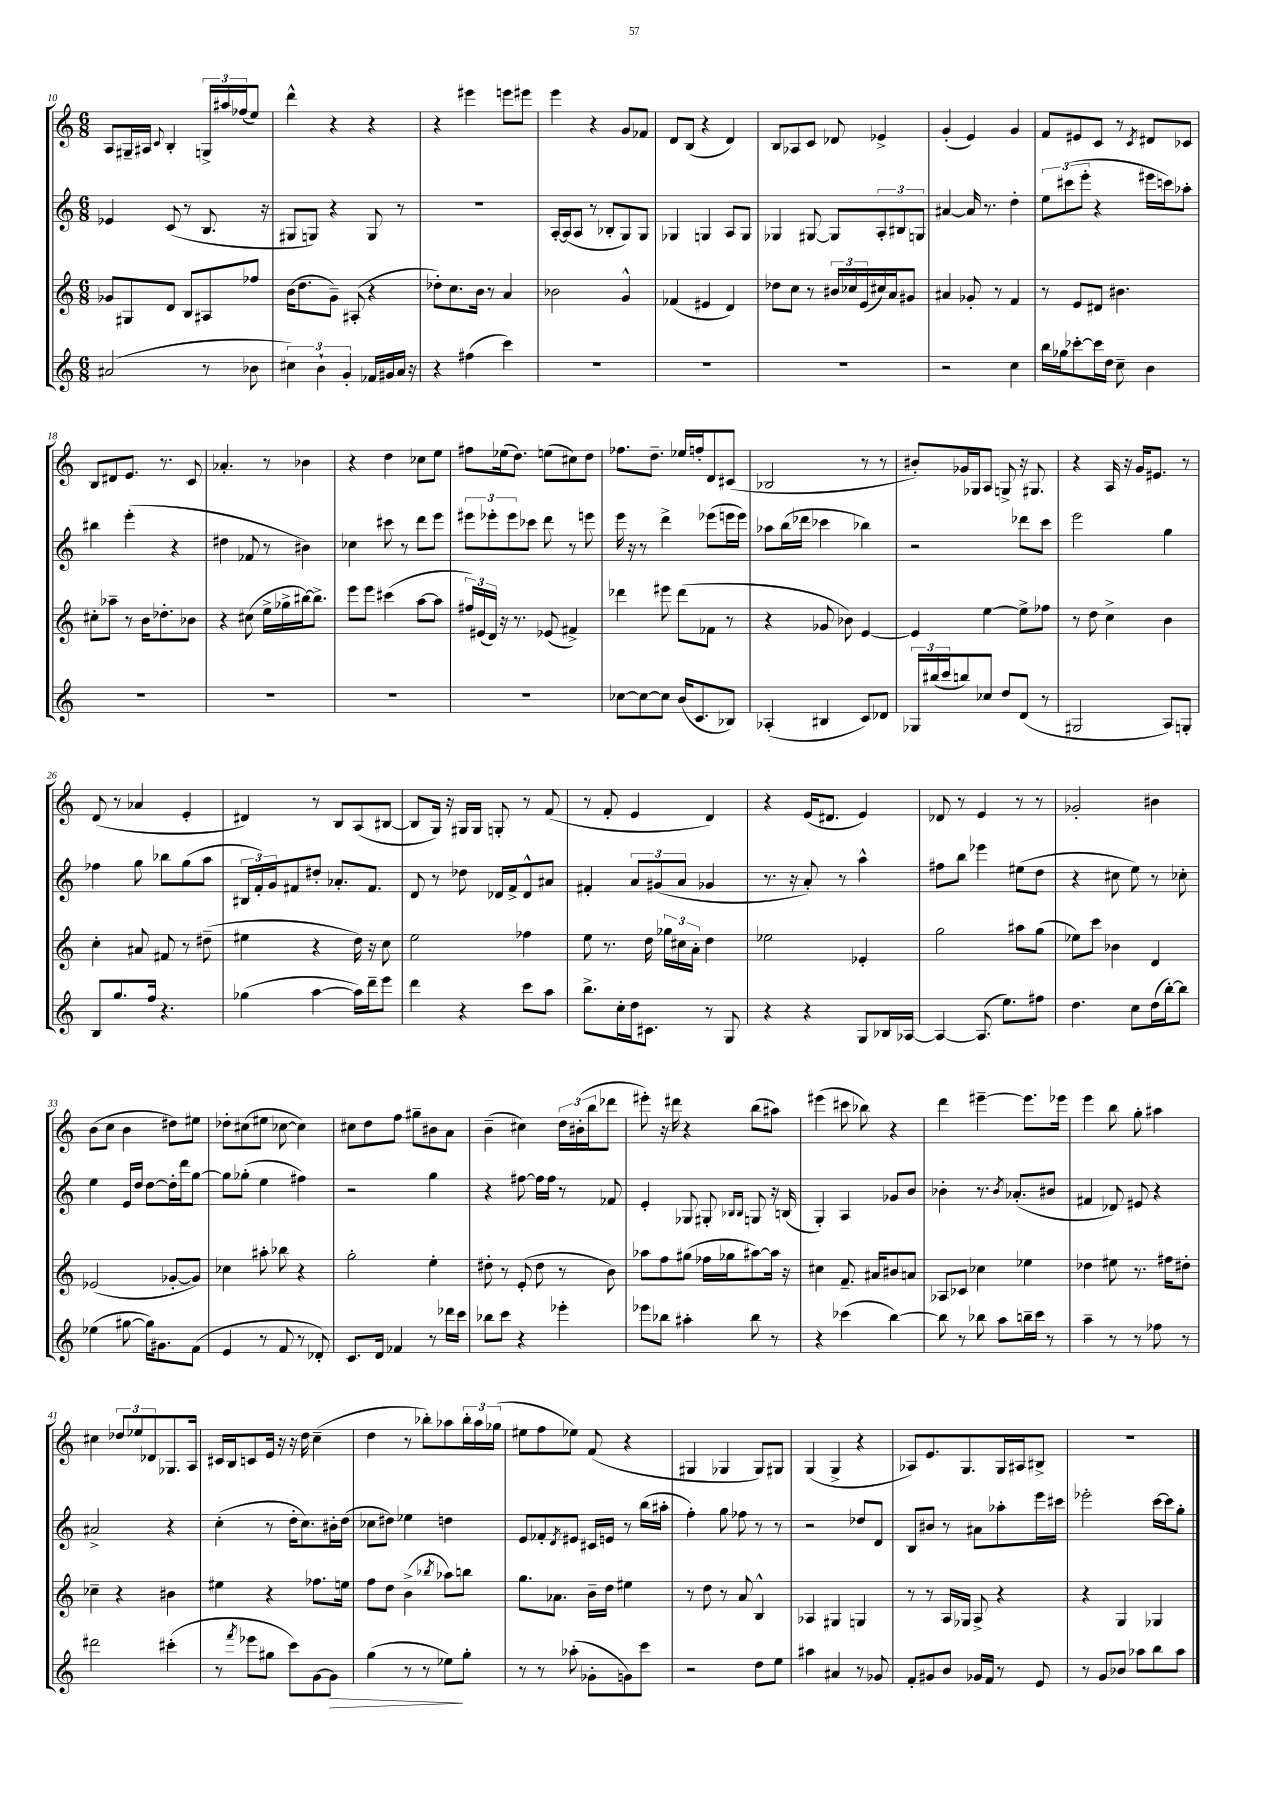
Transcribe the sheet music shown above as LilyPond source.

<<
\new StaffGroup <<
\new Staff = "s0" {
    \clef treble \key c \major \numericTimeSignature \time 6/8
    a8 gis16-- ais16 \appoggiatura { c'8 } b4-. \tuplet 3/2 { g16-> ais''16 fes''16( } e''8) |
    d'''4-^ r4 r4 |
    r4 eis'''4 e'''8 eis'''8 |
    e'''4 r4 g'8 fes'8 |
    d'8 b8( r4 d'4) |
    b8 aes8 c'8 des'8 ees'4-> |
    g'4-.( e'4) g'4 |
    f'8 eis'8 c'8 r8 \acciaccatura { c'8 } dis'8 ces'8 |
    b8 dis'8 e'8. r8. c'8 |
    aes'4.-. r8 bes'4 |
    r4 d''4 ces''8 e''8 |
    fis''8 ees''16( d''8.) e''8( cis''8) d''8 |
    fes''8. d''8.-- ees''16 f''16-. d'8 cis'8( |
    bes2 r8 r8 |
    bis'8-.) ges'16 ges16 a8 g8-> r16 gis8. |
    r4 a16 r16 g'16 eis'8. r8 |
    d'8( r8 aes'4 e'4-. |
    dis'4) r8 b8 a8( bis8~ |
    bis8 g16) r16 gis16 gis16 g8-. r8 f'8( |
    r8 f'8-. e'4 d'4) |
    r4 e'16( dis'8. e'4) |
    des'8 r8 e'4 r8 r8 |
    ges'2-. bis'4 |
    b'8( c''8 b'4 dis''8) eis''8 |
    des''8-. cis''8( eis''8 ces''8~ ces''4) |
    cis''8 d''8 f''8 gis''8-- bis'8 a'8 |
    b'4--( cis''4) \tuplet 3/2 { d''16 bis'16-.( b''16 } des'''8 |
    eis'''8-.) r16 dis'''16 r4 b''8( ais''8) |
    eis'''4( cis'''8 bes''8) r4 |
    d'''4 eis'''4~-- eis'''8. ees'''16 |
    e'''4 b''8 g''8-. ais''4 |
    cis''4 \tuplet 3/2 { des''8 ees''8 des'8 } ges8. a16 |
    cis'16 b16 c'8 e'16 r16 r16 d''16 c''4--( |
    d''4 r8 bes''8-.) aes''8 \tuplet 3/2 { bes''16-. aes''16 ges''16( } |
    eis''8 f''8 ees''8) f'8( r4 |
    gis4 ges4 ges8) gis8 |
    g4( g4-> r4 |
    aes8) e'8. g8. g16 ais16 bis8-> |
    R2. \bar "|." |
}
\new Staff = "s1" {
    \clef treble \key c \major \numericTimeSignature \time 6/8
    ees'4 c'8( r8 b8. r16 |
    gis8 g8) r4 g8 r8 |
    R2. |
    a16~-. a16( a8 r8 bes8-. g8) g8 |
    ges4 g4 a8 g8 |
    ges4 gis8~ gis8 \tuplet 3/2 { a8-. bis8 g8 } |
    ais'4~ ais'16 r8. d''4-. |
    \tuplet 3/2 { e''8 cis'''8( e'''8-. } r4 eis'''16 c'''16) aes''8-. |
    bis''4 e'''4-.( r4 |
    dis''4 fes'8 r8 bis'4) |
    ces''4 cis'''8 r8 d'''8 e'''8 |
    \tuplet 3/2 { eis'''8 ees'''8-. ees'''8 } ces'''8 d'''8 r8 e'''8 |
    e'''16 r16 r8 d'''4-> ees'''8( e'''16 e'''16) |
    aes''8 b''16( des'''16 ces'''4 bes''4) |
    r2 des'''8 c'''8 |
    e'''2 g''4 |
    fes''4 g''8 bes''8 g''8( a''8 |
    \tuplet 3/2 { bis16 f'16-.) g'16 } fis'8 dis''8-. aes'8.-. fis'8. |
    d'8 r8 des''8 des'16 f'16-> des'8-^ ais'8 |
    fis'4-. \tuplet 3/2 { a'8 gis'8( a'8 } ges'4 |
    r8. r16 a'8-.) r8 a''4-^ |
    fis''8 b''8 ees'''4 eis''8( d''8 |
    r4 cis''8 e''8) r8 ces''8-. |
    e''4 e'16 d''16 d''8~ d''16-. d'''16 g''8~ |
    g''8 ges''8-.( e''4 fis''4) |
    r2 g''4 |
    r4 fis''8~ fis''16 fis''16 r8 fes'8 |
    e'4-. ges8 gis8-. \grace { bes16 bes16 } g8 r16 b16( |
    g4-.) a4 ges'8 b'8 |
    bes'4-. r8. \acciaccatura { bes'8 } aes'8.-.( bis'8 |
    fis'4 des'8) eis'8 r4 |
    ais'2-> r4 |
    c''4-.( r8 d''16-. c''8.) bis'16-. d''16( |
    ces''8 dis''8) ees''4 d''4 |
    e'8 fes'8-. \acciaccatura { d'8 } eis'8 cis'16 e'16 r8 b''16( ais''16-. |
    f''4-.) g''8 fes''8 r8 r8 |
    r2 des''8 d'8 |
    b8 bis'8 r8 ais'8 aes''8-. e'''16 cis'''16 |
    ees'''2-. c'''16~ c'''16 g''8-. \bar "|." |
}
\new Staff = "s2" {
    \clef treble \key c \major \numericTimeSignature \time 6/8
    ges'8 gis8 d'8 b8 ais8 fes''8 |
    b'16( d''8. g'8--) ais8-.( r4 |
    des''8-.) c''8. b'16 r8 a'4 |
    bes'2 g'4-^ |
    fes'4( eis'4 d'4) |
    des''8 c''8 r8 \tuplet 3/2 { bis'16 ces''16 e'16( } cis''16) a'16 gis'8 |
    ais'4 ges'8-. r8 f'4 |
    r8 e'8 dis'8 bis'4. |
    cis''8-. aes''8-- r8 b'16 des''8.-. bes'8 |
    r4 cis''8( e''16-> ges''16-> bis''16~) bis''8.-> |
    e'''8 e'''8 cis'''4( a''8~ a''8 |
    \tuplet 3/2 { fis''16) eis'16( d'16) } r16 r8. ees'8( fis'4->) |
    des'''4 eis'''8 des'''8( fes'8 r8 |
    r4 ges'8 bes'8) e'4~ |
    e'4 e''4~ e''8-> fes''8 |
    r8 d''8 c''4-> b'4 |
    c''4-. ais'8 fis'8 r8 dis''8--( |
    eis''4 r4 d''16) r16 c''8 |
    e''2 fes''4 |
    e''8 r8. d''16 \tuplet 3/2 { ges''16 cis''16 a'16-. } d''4 |
    ees''2 ees'4-. |
    g''2 ais''8 g''8( |
    ees''8) c'''8 bes'4 d'4 |
    ees'2( ges'8~-. ges'8) |
    ces''4 ais''8-. bes''8 r4 |
    g''2-. e''4-. |
    dis''8-. r8 e'8-.( dis''8 r8 b'8) |
    aes''8 f''8 gis''8( fes''16 ges''16 ais''8~) ais''16 r16 |
    cis''4 f'8.-- ais'16 bis'8 a'8 |
    aes8 ces'8 ces''4 ees''4 |
    des''4 eis''8 r8. fis''16 dis''8-. |
    ces''4-- r4 bis'4 |
    eis''4 r4 fes''8. e''16 |
    f''8 d''8 b'4->( \acciaccatura { bes''8 } aes''8) b''8 |
    g''8. aes'8. b'16-- d''16 eis''4 |
    r8 d''8 r8 a'8 b4-^ |
    aes4 gis4 g4 |
    r8 r8 a16 ges16 a8-> r4 |
    r4 g4 ges4 \bar "|." |
}
\new Staff = "s3" {
    \clef treble \key c \major \numericTimeSignature \time 6/8
    ais'2( r8 bes'8 |
    \tuplet 3/2 { cis''4) b'4-! g'4-. } fes'16 gis'16 a'16 r16 |
    r4 fis''4( c'''4) |
    R2. |
    R2. |
    R2. |
    r2 c''4 |
    b''16 ges''16 ces'''8~-. ces'''16 d''16 c''8-- b'4 |
    R2. |
    R2. |
    R2. |
    R2. |
    ces''8~ ces''8~ ces''8 b'16( c'8. bes8) |
    aes4-.( bis4 c'8) des'8 |
    \tuplet 3/2 { ges16 bis''16( c'''16 } b''8) ces''8 d''8 d'8( r8 |
    gis2 a8) g8-. |
    b8 g''8. f''16 r4. |
    ges''4( a''4~ a''16) d'''16-- e'''8 |
    d'''4 r4 c'''8 a''8 |
    b''8.-> c''16-. d''16 cis'8. r8 g8 |
    r4 r4 g8 bes16 aes16~ |
    aes4~ aes8.( e''8.) fis''8 |
    d''4. c''8 d''16( b''16~-.) b''8 |
    ees''4( gis''8~ gis''16) gis'8. f'8( |
    e'4 r8 f'8 r8 des'8-.) |
    c'8. d'16 fes'4 r8 des'''16 c'''16 |
    bes''8 c'''8 r4 ees'''4-. |
    ees'''8 bes''8 ais''4-. bes''8 r8 |
    r4 ces'''4( b''4~) |
    b''8 r8 bes''8 a''8 b''16-- c'''16 r8 |
    a''4-- r8 r8 fes''8 r8 |
    dis'''2 cis'''4-.( |
    r8 \acciaccatura { f'''8 } ees'''8 gis''8 c'''8) g'8~ g'8\> |
    g''4( r8 r8 ees''8\!) g''8-. |
    r8 r8 aes''8-.( ges'8-. g'8) c'''8 |
    r2 d''8 e''8 |
    ais''4 ais'4 r8 ges'8 |
    f'8-. gis'8 b'8 ges'16 f'16 r8 e'8 |
    r8 g'8 bes'8 aes''8 b''8 aes''8 \bar "|." |
}
>>
>>
\layout { \context { \Score currentBarNumber = #10 } }
